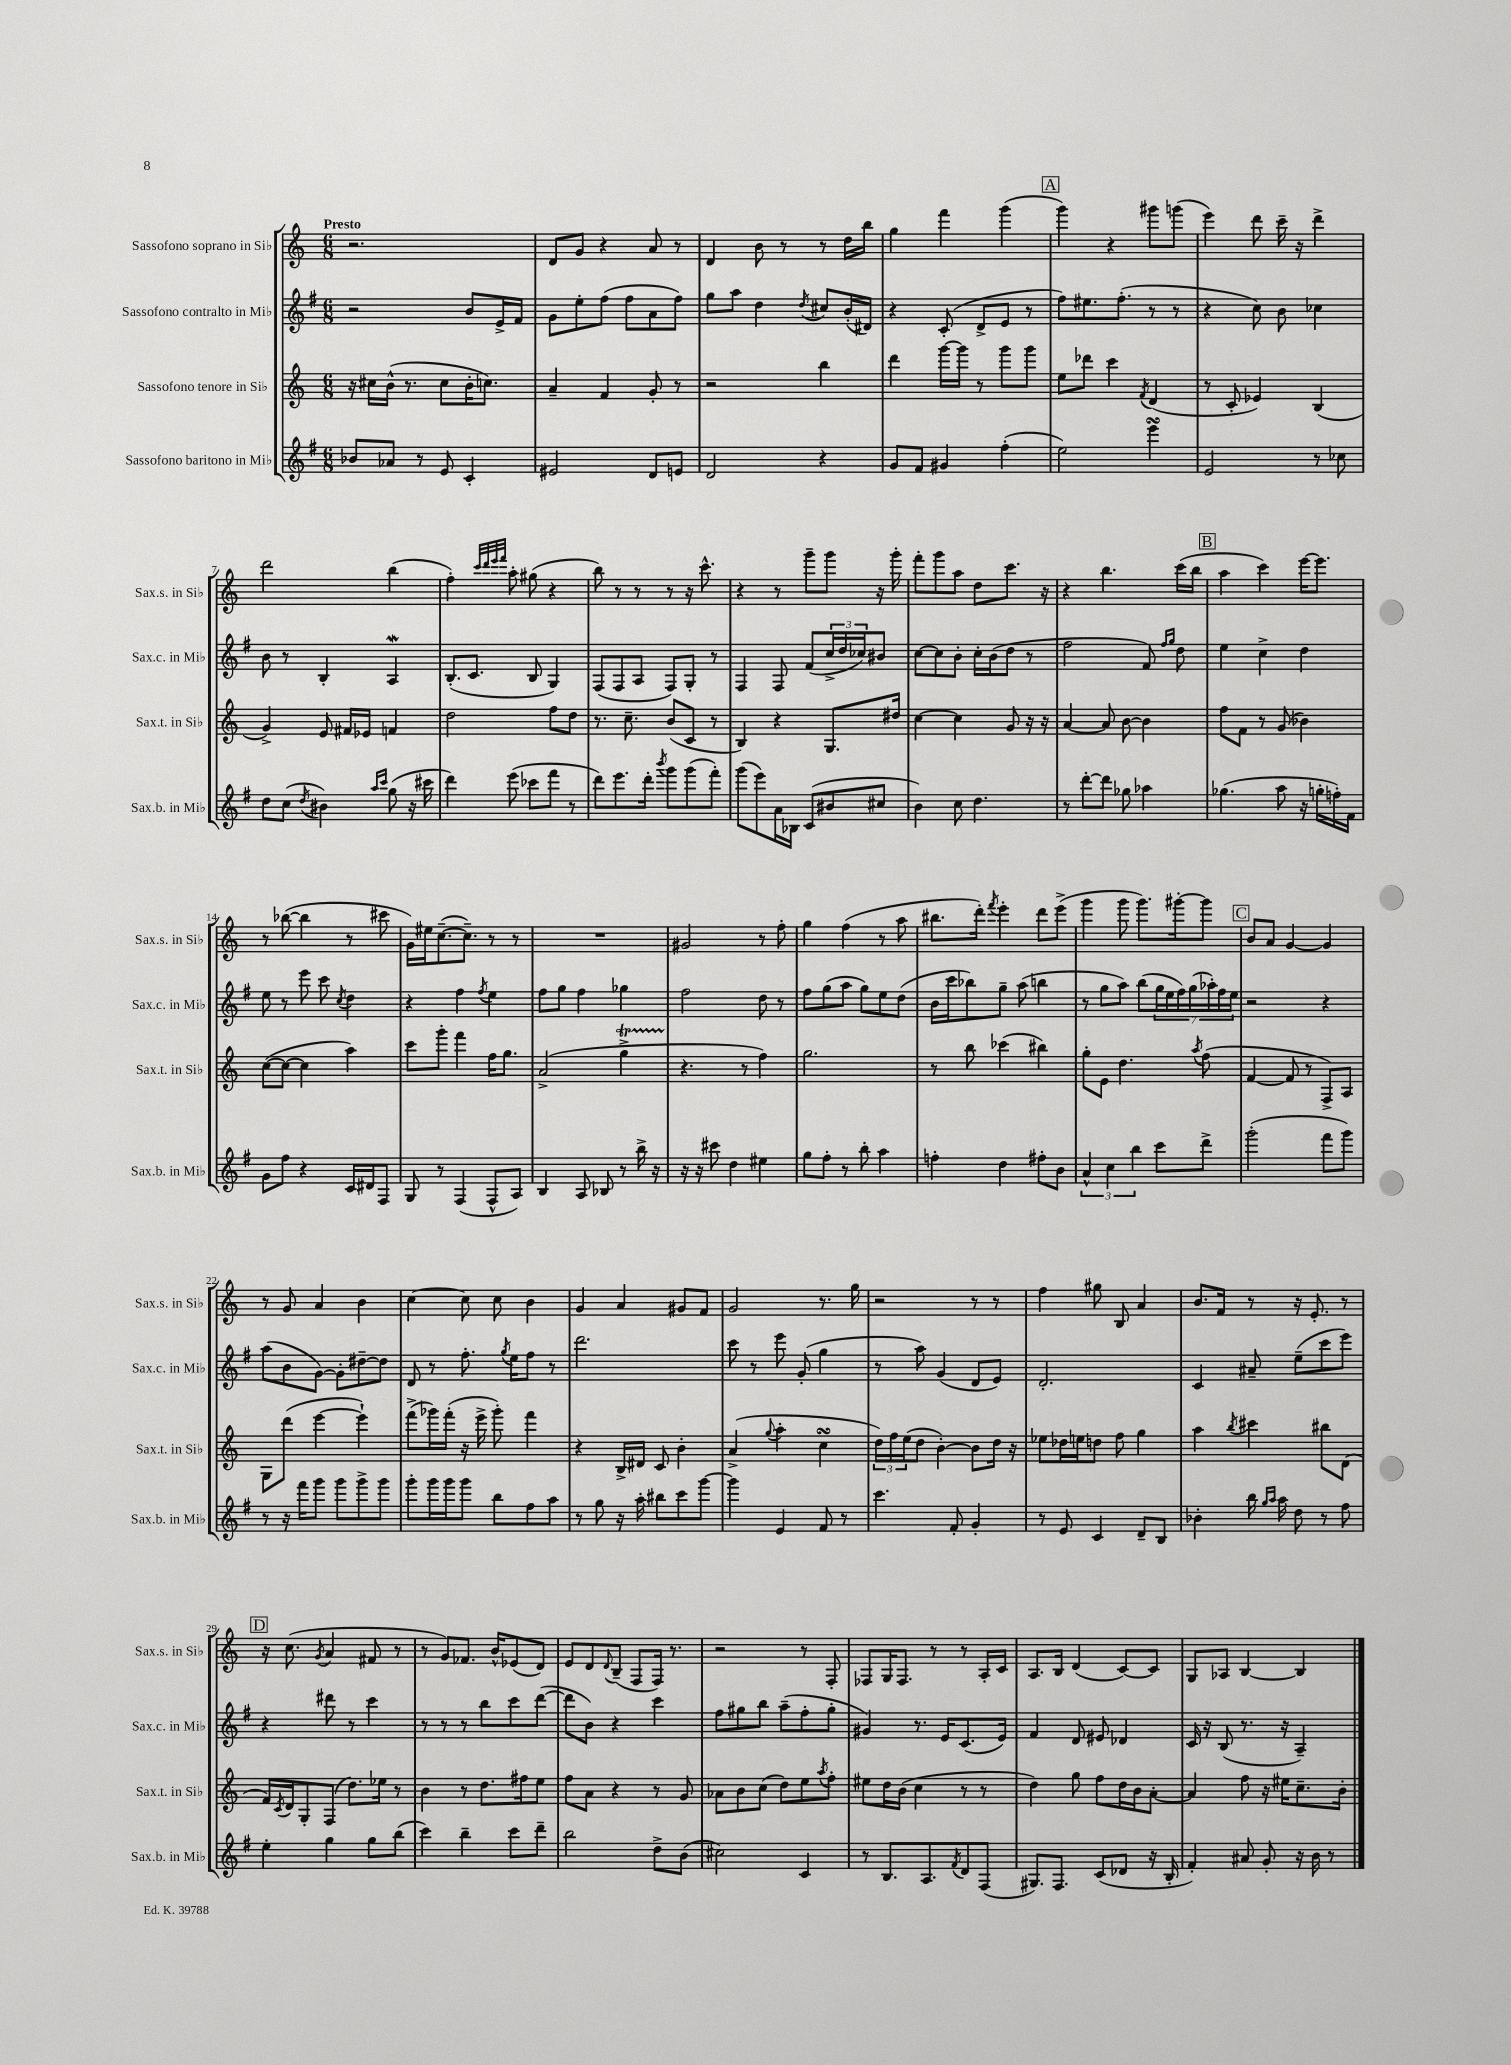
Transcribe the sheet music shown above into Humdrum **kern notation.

**kern	**kern	**kern	**kern
*staff4	*staff3	*staff2	*staff1
*clefG2	*clefG2	*clefG2	*clefG2
*k[f#]	*k[]	*k[f#]	*k[]
*M6/8	*M6/8	*M6/8	*M6/8
8b-/L	16r	2r	2.r
.	16cc#\LL	.	.
8a-/J	(16b^^\JJ	.	.
.	8.r	.	.
8r	.	.	.
8e/	8cc#\L	.	.
4c'/	16b'\K	8b/L	.
.	8.cc\J)	.	.
.	.	16e^/L	.
.	.	16f#/JJ	.
=	=	=	=
2e#/	4a~/	8g\L	8d/L
.	.	8ee'\	8g/J
.	4f/	(8ff#\J	4r
.	.	8ff#\L	.
8d/L	8g'/	8a\	8a/
8e/J	8r	8ff#\J)	8r
=	=	=	=
2d/	2r	8gg\L	4d/
.	.	8aa\J	.
.	.	4dd\	8b\
.	.	.	8r
.	.	8qdd/	.
4r	4bb\	8cc#/L	8r
.	.	(16b'/L	16dd\LL
.	.	16d#/JJ)	16bb\JJ
=	=	=	=
8g/L	4ddd\	4r	4gg\
8f#/J	.	.	.
4g#/	[16ggg\LL	(8c'/	4fff\
.	16ggg\]JJ	.	.
.	8r	8d^/L	.
(4ff#'\	8ggg\L	8e/J	(4ggg\
.	8ggg\J	8r	.
=	=	=	=
2ee\)	8ee\L	8ff#\L)	4ggg\)
.	8ddd-\J	8.ee#\	.
.	4ccc\	.	4r
.	.	(8.ff#'\J	.
.	8qf/	.	.
4eee\	(4d/	8r	8ggg#\L
.	.	8r	(8ggg\J
=	=	=	=
2e/	8r	4r	4eee\)
.	8c'/	.	.
.	4e-/)	8cc\)	8ddd\
.	.	8b\	16ccc~\
.	.	.	16r
8r	(4B/	4cc-\	4ddd^\
8cc-\	.	.	.
=	=	=	=
8dd\L	4g^/)	8b\	2ddd\
(8cc\J	.	8r	.
8qdd/	.	.	.
4b#\)	8e/	4B'/	.
.	16f#/LL	.	.
.	16e-/JJ	.	.
16qqaa/LL	.	.	.
16qqccc/JJ	.	.	.
(8gg\	4f/	4A/	(4bb\
16r	.	.	.
16ccc#\	.	.	.
=	=	=	=
4ddd\)	2dd\	(8.B'/L	4ff'\)
.	.	8.c/J	.
.	.	.	32qqccc/LLL
.	.	.	32qqddd/
.	.	.	32qqeee/
.	.	.	32qqfff/JJJ
(8eee\	.	.	8aa'\
8ccc-\L	.	8B/	(8gg#\
8fff#\J	8ff\L	4G/)	4r
8r	8dd\J	.	.
=	=	=	=
8ddd\L)	8.r	(8F#/L	8bb\)
8.eee\	.	8F#/	8r
.	8.cc~\	.	.
.	.	8A/J	8r
16ddd'\Jk	.	.	.
8qbbb/	.	.	.
8ggg\L	(8b/L	8F#/L)	8r
(8ggg\	8c/J	8G'/J	16r
.	.	.	8.ccc^^\
8fff#'\J)	8r	8r	.
=	=	=	=
(8ggg\L	4B/)	4F#/	4r
8eee\)	.	.	.
16a\L	4r	8F#/	8r
16B-\JJ	.	.	.
(8c/L	.	(8f#/L	8ggg~\L
8b#/	8.G/L	24cc^/L	8ggg\J
.	.	24dd/	.
.	.	24cc-/J)	.
8cc#/J	.	8b#/J	16r
.	16dd#/Jk	.	16ggg'\
=	=	=	=
4b\)	[4cc\	[8cc\L	8fff'\L
.	.	8cc\]	8ggg\
8cc\	4cc\]	8b'\J	8aa\J
4.dd\	.	16cc'\LL	8dd\L
.	.	(16b\J	.
.	8g/	8dd\J	8.ccc\J
.	16r	8r	.
.	16r	.	16r
=	=	=	=
8r	[4a/	2ff#\	4r
[8ddd'\L	.	.	.
8ddd\]J	8a/]	.	4.bb\
8gg-\	[8b\	.	.
4aa-\	4b\]	8f#/)	.
.	.	16qqff#/LL	.
.	.	16qqgg/JJ	.
.	.	8dd\	(16ccc\LL
.	.	.	16bb\JJ
=	=	=	=
(4.gg-\	8ff\L	4ee\	4aa\
.	8f\J	.	.
.	8r	4cc^\	4ccc\)
8aa\	(8g/	.	.
16r	4b-\)	4dd\	[16eee\LK
16gg'\LL	.	.	8.eee\]J
16ff'\)	.	.	.
16f#\JJ	.	.	.
=	=	=	=
8g\L	([8cc\L	8ee\	8r
8ff#\J	8cc\_J	8r	([8bb-\
4r	4cc\]	8eee\	4bb-\]
.	.	8ccc\	.
.	.	8qcc/	.
16c/LL	4aa\)	4dd\	8r
16d#/J	.	.	.
8F#/J	.	.	8ccc#\
=	=	=	=
8G/	8ccc\L	4r	16g\LL)
.	.	.	16ee#\J
8r	8ggg'\J	.	([8.cc~\
(4F#/	4fff\	4ff#\	.
.	.	.	8.cc~\]J)
.	.	8qff#/	.
8F#^^/L	16ff\LK	4ee\	8r
.	8.gg\J	.	.
8A/J)	.	.	8r
=	=	=	=
4B/	(2a^/	8ff#\L	2.r
.	.	8gg\J	.
8A/	.	4ff#\	.
8B-/	.	.	.
8r	4gg^\	4gg-\	.
16bb^\	.	.	.
16r	.	.	.
=	=	=	=
16r	4.r	2ff#\	2g#/
16r	.	.	.
8ccc#\	.	.	.
4dd\	.	.	.
.	8r	.	.
4ee#\	4ff\)	8dd\	8r
.	.	8r	8ff'\
=	=	=	=
8gg\L	2.gg\	8ff#\L	4gg\
8ff#'\J	.	(8gg\	.
8r	.	8aa\J	(4ff\
8bb'\	.	8gg\L)	.
4aa\	.	8ee\	8r
.	.	(8dd\J	8aa\
=	=	=	=
4ff'\	8r	16b\LL	8.bb#\L
.	.	16ccc\J	.
.	8bb\	8bb-\)	.
.	.	.	16ddd'\Jk)
.	.	.	8qfff/
4dd\	(4ccc-\	8gg~\J	4eee'\
.	.	(8aa\	.
8ff#'\L	4bb#\)	4bb\	8ddd\L
8b\J	.	.	(8eee^\J
=	=	=	=
6a^^/	8gg'\L	8r	4ggg\
.	8e\J	8gg\L	.
6cc\	.	.	.
.	4.dd\	8aa\J)	8ggg\
6bb\	.	.	.
.	.	(8bb\L	8.ggg\L)
8ccc\L	.	28gg\L	.
.	.	28ee\	.
.	.	.	[16ggg#'\k
.	.	28ff#\)	.
.	.	(28gg\	.
.	8qaa/	.	.
8ddd^\J	(8ff\	.	8ggg#\]J
.	.	28aa-'\)	.
.	.	28ff#\	.
.	.	28ee\JJ	.
=	=	=	=
(2ggg'\	[4f/	2r	8b/L
.	.	.	8a/J
.	8f/]	.	[4g/
.	8r	.	.
8fff#\L	8F^/L)	4r	4g/]
8ggg\J)	8A/J	.	.
=	=	=	=
8r	8G\L	(8aa\L	8r
16r	(8ddd\J	8b\	8g/
16fff#\LK	.	.	.
8ggg\J	[4eee\	[8g\J)	4a/
8ggg\L	.	8g'\]L	.
8ggg^\	4eee`\])	[8dd#~\	4b\
8ggg\J	.	8dd#\]J	.
=	=	=	=
8ggg'\L	(8fff^\L	8d/	[4cc\
16ggg\L	16ggg-\L)	8r	.
16ggg\J	(16fff'\JJ	.	.
8ggg\J	16r	8.ff#'\	8cc\]
.	16eee^\	.	.
8bb\L	8ggg-'\)	.	8cc\
.	.	8qgg/	.
.	.	16ee\LK	.
8ff#\	4fff\	8ff#\J	4b\
8aa\J	.	8r	.
=	=	=	=
8r	4r	2.ddd\	4g/
8gg\	.	.	.
16r	16B^/LL	.	4a/
16aa'\	16d#/JJ	.	.
8bb#\L	8c/	.	.
8ccc\	4b'\	.	8g#/L
[8ggg\J	.	.	8f/J
=	=	=	=
4ggg\]	(4a^/	8ccc\	2g/
.	.	8r	.
.	8qqgg/	.	.
4e/	4aa'\	8eee\	.
.	.	(8g'/	.
8f#/	4cc\	4gg\	8.r
8r	.	.	.
.	.	.	16gg\
=	=	=	=
4.ccc\	24dd\LL)	8r	2r
.	24ff\	.	.
.	(24ee\J	.	.
.	8dd\J	8aa\)	.
.	[4b'\)	(4g/	.
8f#'/	.	.	.
4g'/	8b\]L	8d/L	8r
.	16dd\Jk	8e/J)	8r
.	16r	.	.
=	=	=	=
8r	8ee-\L	2.d'/	4ff\
8e/	16dd-\L	.	.
.	16ee\J	.	.
4c/	8dd\J	.	8gg#\
.	8ff\	.	8B/
8d~/L	4gg\	.	4a/
8B/J	.	.	.
=	=	=	=
4b-'\	4aa\	4c/	8.b/L
.	.	.	16f/Jk
.	8qbb/	.	.
16bb\	4ccc#\	8a#~/	8r
16qqgg/LL	.	.	.
16qqaa/JJ	.	.	.
16aa\	.	.	.
8dd\	.	(8ee~\L	16r
.	.	.	8.e'/
8r	8bb#\L	8ccc\	.
8ff#\	(8d\J	8eee\J)	8r
=	=	=	=
4ee'\	16f/LL)	4r	16r
.	8qc/	.	.
.	16d/J	.	(8.cc\
.	8G'/	.	.
.	.	.	8qg/
4gg\	(8F/J	8ddd#\	4a/
.	8.dd\L)	8r	.
8gg\L	.	4ccc\	8f#/
.	16ee-\Jk	.	.
(8bb\J	8r	.	8r
=	=	=	=
4ccc\)	4b\	8r	8r
.	.	8r	8g/L)
4bb~\	8r	8r	8.f-/J
.	8.dd\L	8bb\L	.
.	.	.	16b^^/LK
8ccc\L	.	8ccc\	(8e-/
.	16ff#\k	.	.
8ddd~\J	8ee\J	([8ddd\J	8d/J)
=	=	=	=
2bb\	8ff\L	8ddd\]L	8e/L
.	8a\J	8b\J)	8d/
.	.	.	8qqd/
.	4r	4r	(8B~/J
.	.	.	8F/L
8dd^\L	8r	4ccc\	16F/Jk)
.	.	.	8.r
(8b\J	8g/	.	.
=	=	=	=
2cc#\)	8a-\L	8ff#\L	2r
.	8b\	8gg#\	.
.	(8cc\J	8bb\J	.
.	8dd\L)	(8aa~\L	.
4c/	8ee\	8ff#'\	8r
.	8qaa/	.	.
.	8ff'\J	8gg#'\J	8F'/
=	=	=	=
8r	8ee#\L	4g#/)	8F-/L
8.B/L	16dd\L	.	16G/K
.	(16b\JJ	.	8.F-/J
.	4cc\	8.r	.
8.A/	.	.	.
.	.	.	8r
.	.	16e/LK	.
8qf#/	.	.	.
8d/	8r	(8.c/	8r
(8F#/J	8r	.	16A'/LL
.	.	16e/Jk)	16c/JJ
=	=	=	=
8.G#/L)	4dd\)	4f#/	8.A/L
8.F#/J	.	.	16B/Jk
.	8gg\	8d/	(4d/
(8c/L	8ff\L	8e#/	.
8d-/J	16dd\L	4d-/	[8c/L)
.	16b\J	.	.
16r	[8a'\J	.	8c/]J
16B'/	.	.	.
=	=	=	=
4f#'/)	4a/]	16c/	8G/L
.	.	16r	.
.	.	(8B/	8A-/J
8a#/	8ff\	8.r	[4B/
8g'/	16r	.	.
.	16ee#\LK	16r	.
16r	8.cc~\	4A~/)	4B/]
16b\	.	.	.
8r	.	.	.
.	16b'\Jk	.	.
==	==	==	==
*-	*-	*-	*-
